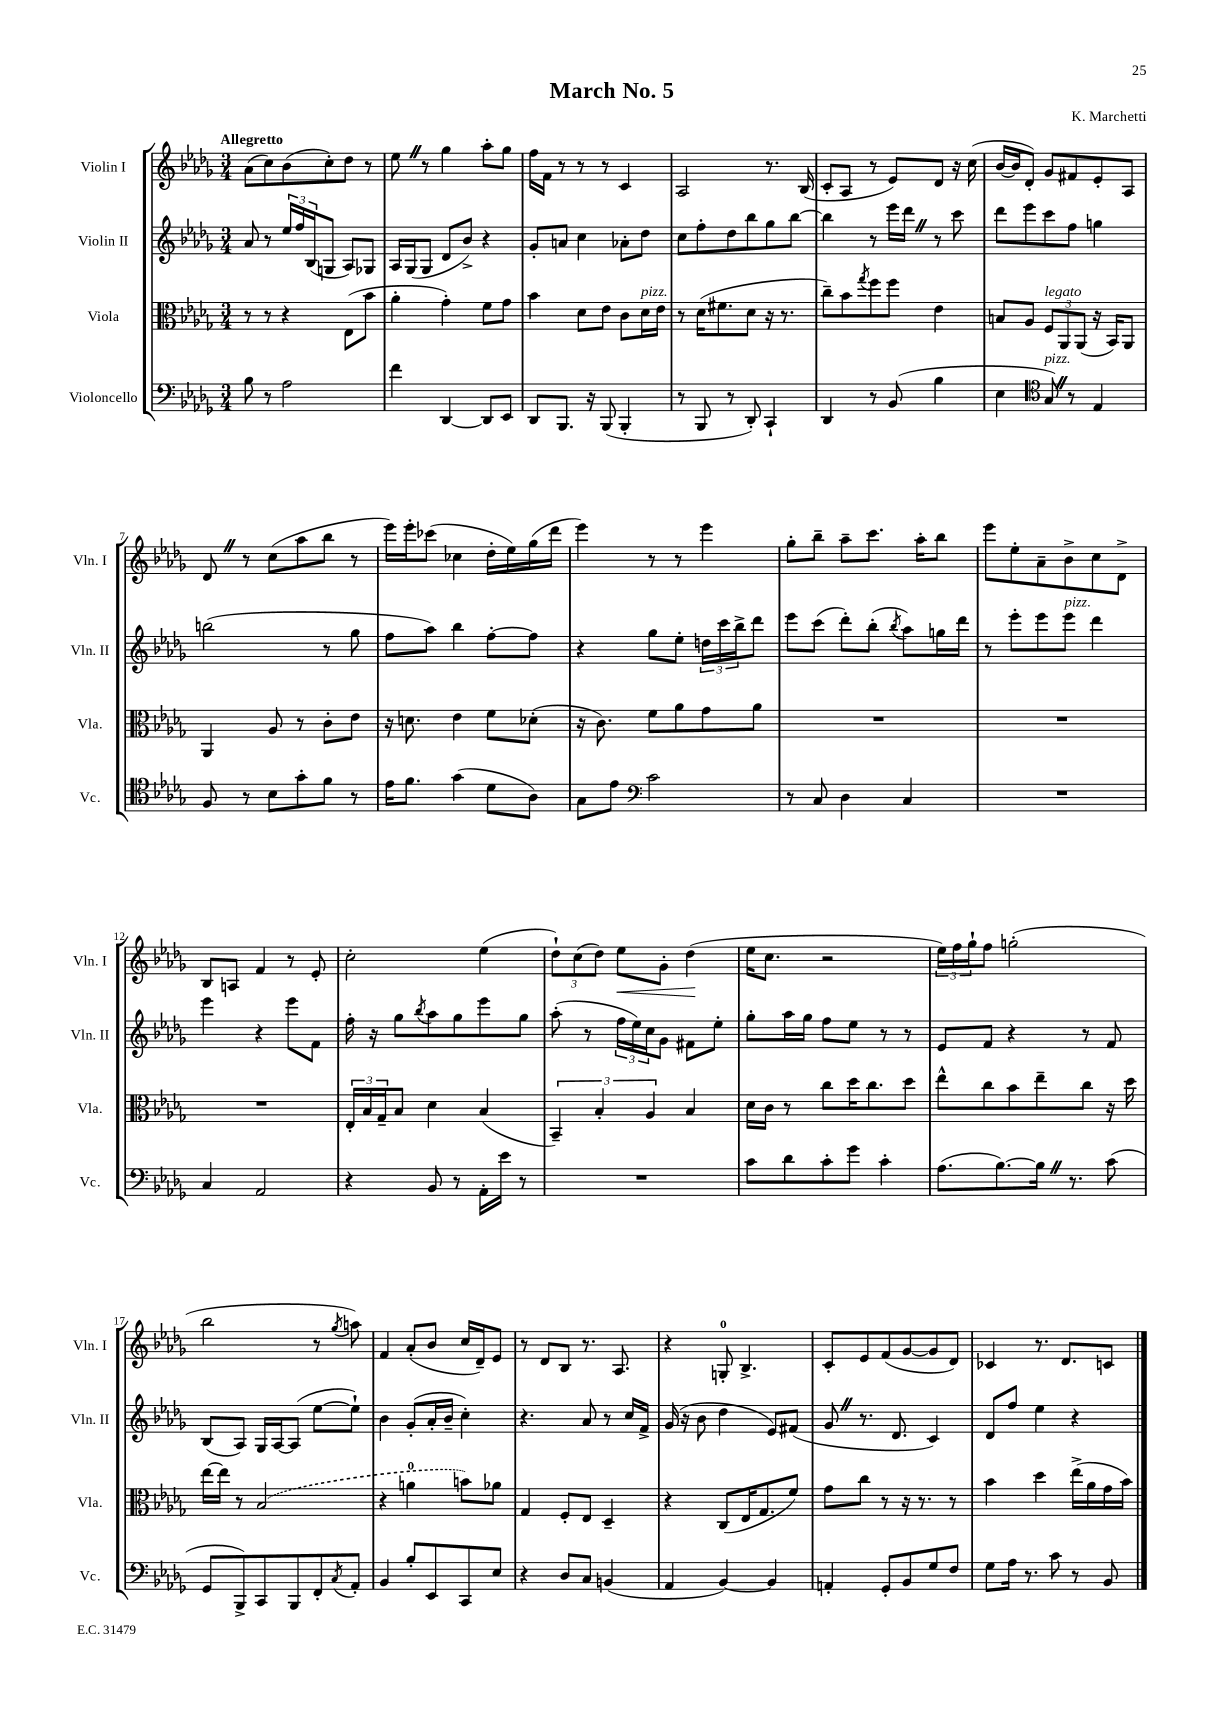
\header { title = "March No. 5" composer = "K. Marchetti" }
<<
\new StaffGroup <<
\new Staff = "s0" \with { instrumentName = "Violin I" shortInstrumentName = "Vln. I" } {
    \clef treble \key des \major \numericTimeSignature \time 3/4 \tempo "Allegretto"
    aes'8( c''8) bes'8( c''8-.) des''8 r8 |
    ees''8 \once \override BreathingSign.text = \markup { \musicglyph "scripts.caesura.straight" } \breathe r8 ges''4 aes''8-. ges''8 |
    f''16 f'16 r8 r8 r8 c'4 |
    aes2 r8. bes16( |
    c'8-. aes8 r8 ees'8) des'8 r16 c''16( |
    bes'16~ bes'16 des'8-.) ges'8 fis'8 ees'8-. aes8 |
    des'8 \once \override BreathingSign.text = \markup { \musicglyph "scripts.caesura.straight" } \breathe r8 c''8( aes''8 bes''8 r8 |
    ees'''16) ees'''16-. ces'''8( ces''4 des''16-. ees''16) ges''16( des'''16 |
    ees'''4) r8 r8 ees'''4 |
    ges''8-. bes''8-- aes''8-- c'''8. aes''16-. bes''8 |
    ees'''8 ees''8-. aes'8-- bes'8-> c''8 des'8-> |
    bes8 a8 f'4 r8 ees'8-. |
    c''2-. ees''4( |
    \tuplet 3/2 { des''8-!) c''8( des''8) } ees''8\< ges'8-. des''4\!( |
    ees''16 c''8. r2 |
    \tuplet 3/2 { ees''16) f''16 ges''16-! } f''8 g''2-.( |
    bes''2 r8 \acciaccatura { ges''8 } a''8) |
    f'4 aes'8-.( bes'8 c''16 des'16--) ees'8 |
    r8 des'8 bes8 r8. aes8. |
    r4 g8-0-. bes4.-> |
    c'8-. ees'8 f'8( ges'8~ ges'8 des'8) |
    ces'4 r8. des'8. c'8 \bar "|." |
}
\new Staff = "s1" \with { instrumentName = "Violin II" shortInstrumentName = "Vln. II" } {
    \clef treble \key des \major \numericTimeSignature \time 3/4
    aes'8 r8 \tuplet 3/2 { ees''16 f''16 bes16( } g8 aes8) ges8 |
    aes16 ges16( ges8 des'8 bes'8->) r4 |
    ges'8-. a'8 c''4 aes'8-. des''8 |
    c''8 f''8-. des''8 bes''8 ges''8 bes''8~ |
    bes''4 r8 ees'''16 des'''16 \once \override BreathingSign.text = \markup { \musicglyph "scripts.caesura.straight" } \breathe r8 c'''8 |
    des'''8 ees'''8 c'''8 f''8 g''4 |
    b''2( r8 ges''8 |
    f''8 aes''8) bes''4 f''8~-. f''8 |
    r4 ges''8 ees''8-. \tuplet 3/2 { d''16 c'''16 bes''16-> } des'''8 |
    ees'''8 c'''8( des'''8-.) bes''8-.( \acciaccatura { bes''8 } aes''8) g''16 des'''16 |
    r8 ees'''8-. ees'''8 ees'''8^\markup { \italic "pizz." } des'''4 |
    ees'''4 r4 ees'''8 f'8 |
    f''16-. r16 ges''8 \acciaccatura { bes''8 } aes''8 ges''8 ees'''8 ges''8 |
    aes''8-.( r8 \tuplet 3/2 { f''16 ees''16) c''16 } ges'8 fis'8 ees''8-. |
    ges''8-. aes''16 ges''16 f''8 ees''8 r8 r8 |
    ees'8 f'8 r4 r8 f'8 |
    bes8( aes8) ges16 aes16~ aes8( ees''8~ ees''8-!) |
    bes'4 ges'8-.( aes'16-. bes'16-- c''4-.) |
    r4. aes'8 r8 c''16 f'16-> |
    ges'16( r16 bes'8 des''4 ees'8) fis'8( |
    ges'8 \once \override BreathingSign.text = \markup { \musicglyph "scripts.caesura.straight" } \breathe r8. des'8. c'4) |
    des'8 f''8 ees''4 r4 \bar "|." |
}
\new Staff = "s2" \with { instrumentName = "Viola" shortInstrumentName = "Vla." } {
    \clef alto \key des \major \numericTimeSignature \time 3/4
    r8 r8 r4 ees8( bes'8 |
    aes'4-. ges'4-.) f'8 ges'8 |
    bes'4 des'8 ees'8 c'8 des'16^\markup { \italic "pizz." } ees'16 |
    r8 des'16( fis'8. des'8 r16 r8. |
    c''8--) bes'8 \acciaccatura { ges''8 } f''8 f''8 ees'4 |
    b8 aes8 \tuplet 3/2 { f8^\markup { \italic "legato" } aes,8 aes,8( } r16 bes,16) aes,8 |
    aes,4 aes8 r8 c'8-. ees'8 |
    r16 d'8. ees'4 f'8 des'8-.( |
    r16 c'8.) f'8 aes'8 ges'8 aes'8 |
    R2. |
    R2. |
    R2. |
    \tuplet 3/2 { ees16-. bes16 ges16-- } bes8 des'4 bes4( |
    \tuplet 3/2 { bes,4--) bes4-. aes4 } bes4 |
    des'16 c'16 r8 c''8 des''16 c''8. des''8 |
    ees''8-^ c''8 bes'8 ees''8-- c''8 r16 des''16 |
    ees''16~ ees''16 r8 \once \slurDashed bes2( |
    r4 a'4-0 b'8) aes'8 |
    ges4 f8-. ees8 des4-- |
    r4 c8( ees16 ges8. f'8) |
    ges'8 c''8 r8 r16 r8. r8 |
    bes'4 des''4 ees''16->( aes'16 ges'16 bes'16) \bar "|." |
}
\new Staff = "s3" \with { instrumentName = "Violoncello" shortInstrumentName = "Vc." } {
    \clef bass \key des \major \numericTimeSignature \time 3/4
    bes8 r8 aes2 |
    f'4 des,4~ des,8 ees,8 |
    des,8 bes,,8. r16 bes,,8( bes,,4-. |
    r8 bes,,8 r8 des,8-.) c,4-! |
    des,4 r8 bes,8( bes4 |
    ees4 \clef tenor ges8^\markup { \italic "pizz." }) \once \override BreathingSign.text = \markup { \musicglyph "scripts.caesura.straight" } \breathe r8 ees4 |
    f8 r8 bes8 ges'8-. f'8 r8 |
    ees'16 f'8. ges'4( des'8 aes8) |
    ges8 ees'8 \clef bass c'2 |
    r8 c8 des4 c4 |
    R2. |
    c4 aes,2 |
    r4 bes,8 r8 aes,16-. ees'16 r8 |
    R2. |
    c'8 des'8 c'8-. ges'8 c'4-. |
    aes8.( bes8.~) bes16 \once \override BreathingSign.text = \markup { \musicglyph "scripts.caesura.straight" } \breathe r8. c'8( |
    ges,8 bes,,8->) c,8 bes,,8 f,8-. \acciaccatura { c8 } aes,8-. |
    bes,4 bes8-. ees,8 c,8 ees8 |
    r4 des8 c8 b,4( |
    aes,4 bes,4~) bes,4 |
    a,4-. ges,8-. bes,8 ges8 f8 |
    ges8 aes16 r8. c'8 r8 bes,8 \bar "|." |
}
>>
>>
